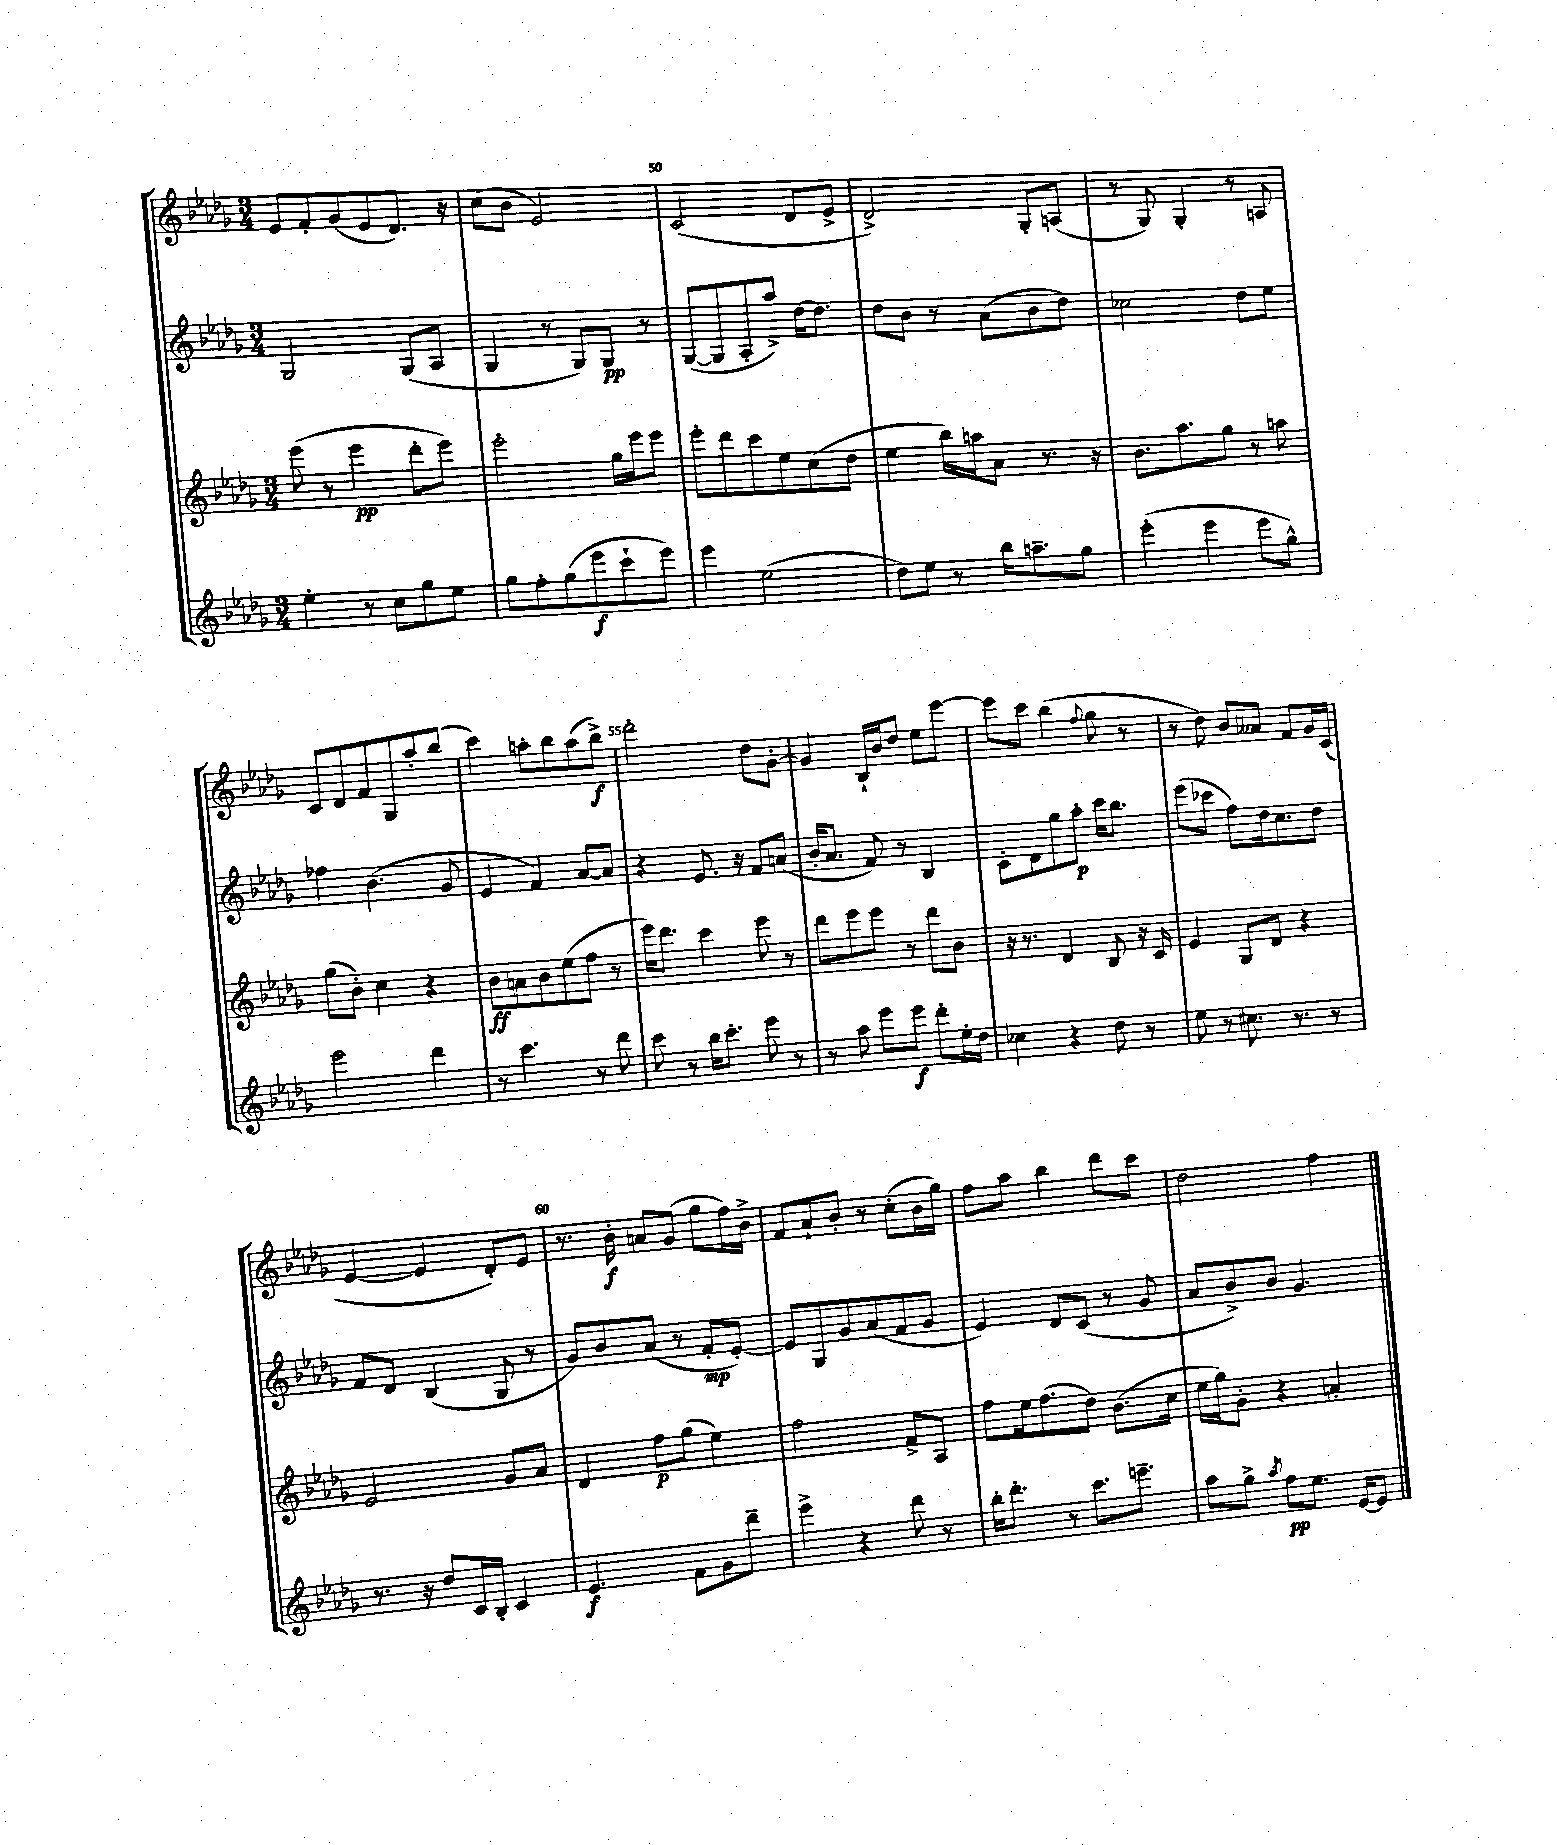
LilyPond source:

<<
\new StaffGroup <<
\new Staff = "s0" {
    \clef treble \key des \major \numericTimeSignature \time 3/4
    ees'8 f'8-. ges'8( ees'8 des'8.) r16 |
    c''8( bes'8 ees'2) |
    c'2( des'8 ees'8-> |
    des'2->) ges8-. a8( |
    r8 ges8) ges4-. r8 a8 |
    c'8 des'8 f'8 ges8 aes''8-. bes''8( |
    c'''4) a''8-. bes''8 a''8( bes''8->\f) |
    des'''2-. des''8 ges'8~-. |
    ges'4 bes16-! bes'16 des''8 ees''8 ees'''8~ |
    ees'''8 c'''8 bes''4( \appoggiatura { f''8 } ges''8 r8 |
    r8 des''8) bes'8 aeses'8 f'8 ges'16 c'16( |
    ees'4~ ees'4 des'8-.) ees'8 |
    r8. bes'16-.\f a'8 ges'8( ges''8 f''16) bes'16-> |
    f'8 aes'8-! bes'8-. r8 c''8-.( bes'16 ges''16) |
    f''8 aes''8 bes''4 des'''8 c'''8 |
    des''2 f''4 \bar "|." |
}
\new Staff = "s1" {
    \clef treble \key des \major \numericTimeSignature \time 3/4
    ges2 ges8( aes8 |
    ges4 r8 ges8) ges8\pp r8 |
    ges8~( ges8 aes8-. aes''8->) des''16~ des''8. |
    des''8 bes'8 r8 aes'8( bes'8 des''8) |
    ces''2 des''8 ees''8 |
    fes''4 bes'4.( ges'8 |
    ees'4 f'4) aes'8~ aes'8 |
    r4 ees'8. r16 f'8 a'8( |
    bes'16-. aes'8. f'8) r8 bes4 |
    c'8-. des'8 ges''8 aes''8-.\p c'''16 bes''8. |
    ees'''8( ces'''8 f''8) des''16 c''8. des''8 |
    f'8 des'8 bes4( ges8 r8 |
    ges'8) bes'8 aes'8( r8 f'8-.\mp ees'8~-.) |
    ees'8 ges8 ges'8 aes'8( f'8 ges'8 |
    ees'4) des'8 c'8( r8 ges'8 |
    aes'8 bes'8->) bes'8 ges'4. \bar "|." |
}
\new Staff = "s2" {
    \clef treble \key des \major \numericTimeSignature \time 3/4
    ees'''8( r8 ees'''4\pp des'''8-. ees'''8) |
    ees'''2-. ges''16 ees'''16 ees'''8 |
    ees'''8-. des'''8 c'''8 ees''8 c''8( des''8 |
    ees''4 bes''16) a''16 aes'8 r8. r16 |
    bes'8. aes''8. ges''8 r8 a''8 |
    ges''8( bes'8-.) c''4 r4 |
    bes'8\ff a'8 bes'8 ees''8( f''8 r8 |
    ees'''16) des'''8. c'''4 ees'''8 r8 |
    des'''8 ees'''8 ees'''8 r8 des'''8 bes'8 |
    r16 r8. des'4 bes8 r16 c'16 |
    ees'4 ges8 des'8 r4 |
    ees'2 ges'8 aes'8 |
    des'4 f''8\p ges''8( ees''4) |
    f''2 f'8-> aes8 |
    f''8 ees''16 f''8.( des''8) bes'8.( c''16 |
    ees''16 ges''16) ges'8-. r4 a'4-. \bar "|." |
}
\new Staff = "s3" {
    \clef treble \key des \major \numericTimeSignature \time 3/4
    ees''4-. r8 c''8 ges''8 ees''8 |
    ges''8 f''8-. ges''8( ees'''8\f c'''8-! ees'''8) |
    ees'''4 ees''2( |
    des''8) ees''8 r8 bes''16 a''8.-- ges''8 |
    ees'''4-.( ees'''4 ees'''8 ges''8-^) |
    ees'''2 des'''4 |
    r8 c'''4. r8 des'''8 |
    c'''8 r8 bes''16 c'''8.-. ees'''8 r8 |
    r8 aes''8 ees'''8 ees'''8\f des'''8-. ees''16-. des''16 |
    ces''4 r4 des''8 r8 |
    ees''8 r8 cis''8. r8. r8 |
    r8. r16 des''8 c'16 bes16-. c'4 |
    ees'4.\f f'8 ges'8 des'''8-- |
    ees'''4-> r4 des'''8 r8 |
    bes''16-. des'''8.-. r8 c'''8. e'''8.-- |
    aes''8 ges''8-> \acciaccatura { aes''8 } f''8\pp ees''8. ees'16~ ees'8 \bar "|." |
}
>>
>>
\layout { \context { \Score currentBarNumber = #48 \override BarNumber.break-visibility = ##(#f #t #t) barNumberVisibility = #(every-nth-bar-number-visible 5) } }
